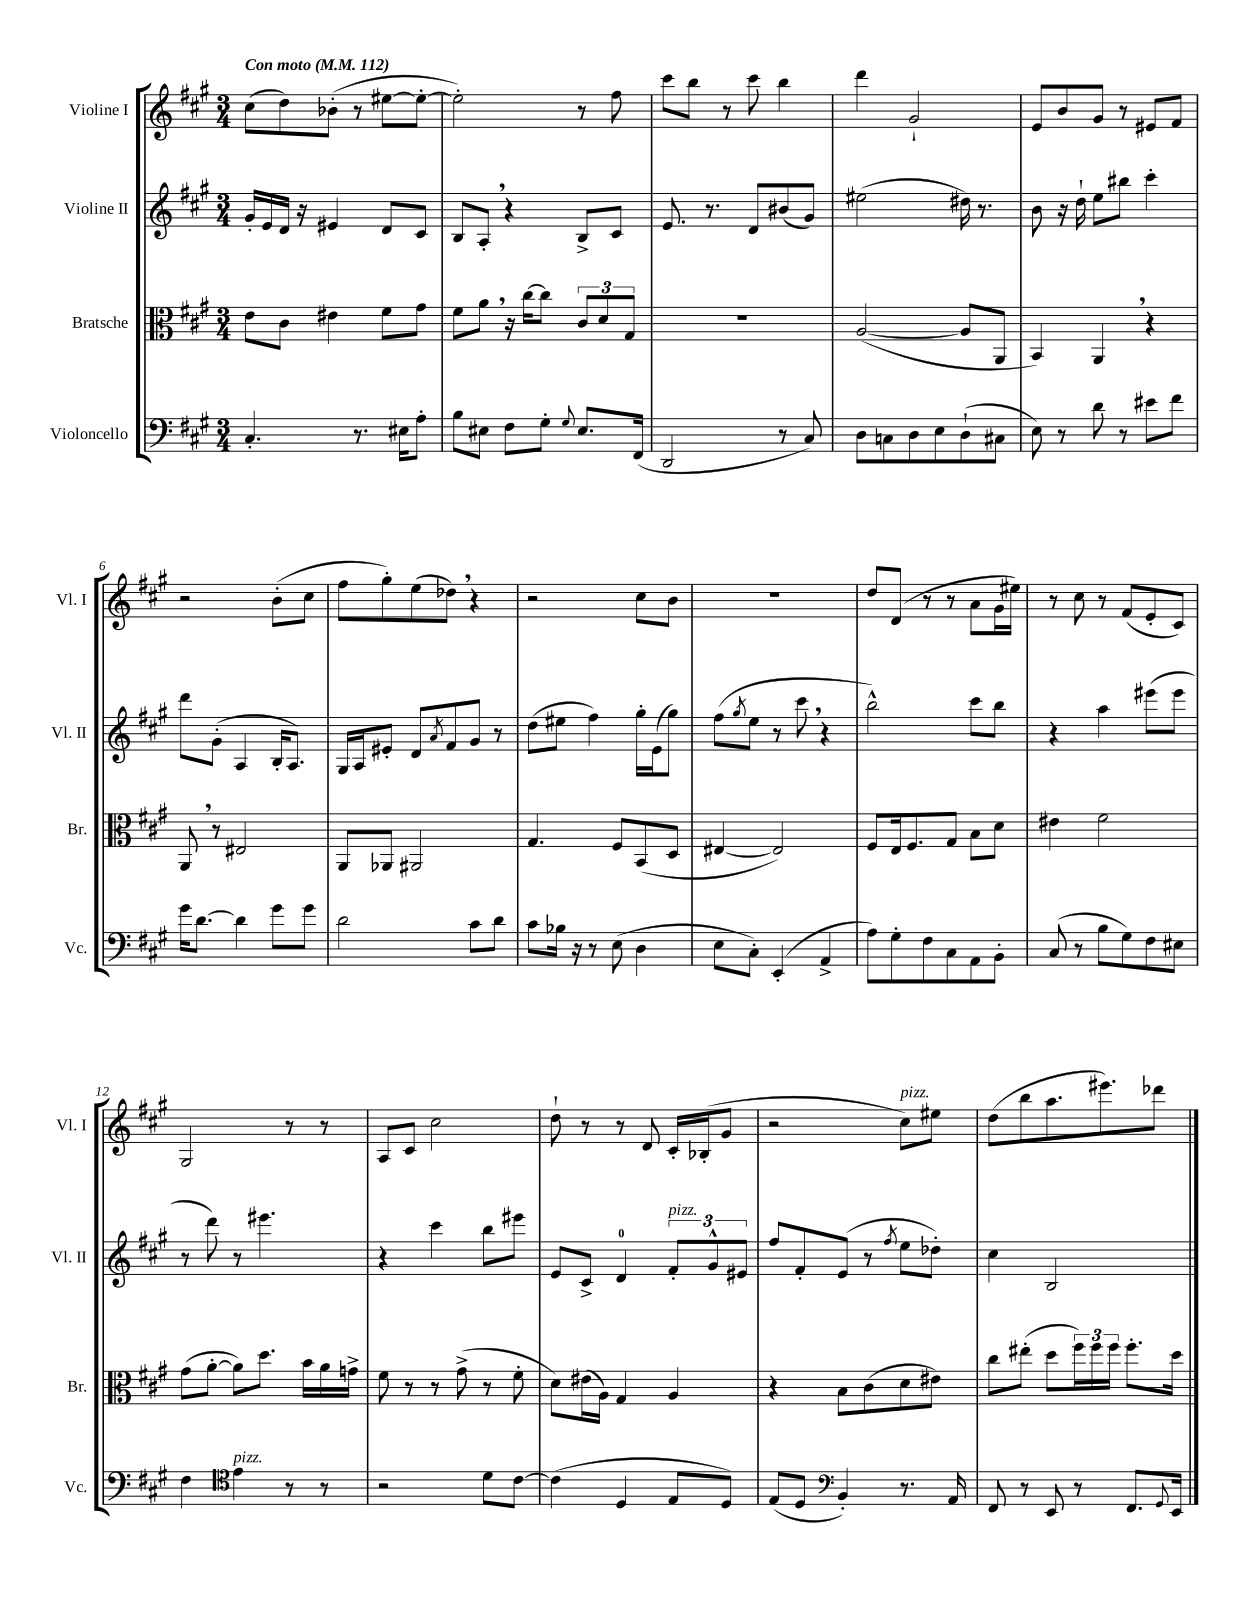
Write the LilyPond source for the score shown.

<<
\new StaffGroup <<
\new Staff = "s0" \with { instrumentName = "Violine I" shortInstrumentName = "Vl. I" } {
    \clef treble \key a \major \numericTimeSignature \time 3/4 \tempo "Con moto" 4 = 112
    cis''8( d''8) bes'8-.( r8 eis''8~ eis''8~-. |
    eis''2-.) r8 fis''8 |
    cis'''8 b''8 r8 cis'''8 b''4 |
    d'''4 gis'2-! |
    e'8 b'8 gis'8 r8 eis'8 fis'8 |
    r2 b'8-.( cis''8 |
    fis''8 gis''8-.) e''8( des''8) \breathe r4 |
    r2 cis''8 b'8 |
    R2. |
    d''8 d'8( r8 r8 a'8 gis'16 eis''16) |
    r8 cis''8 r8 fis'8( e'8-. cis'8) |
    gis2 r8 r8 |
    a8 cis'8 cis''2 |
    d''8-! r8 r8 d'8 cis'16-. bes16-.( gis'8 |
    r2 cis''8^\markup { \italic "pizz." }) eis''8 |
    d''8( b''8 a''8. eis'''8.) des'''8 \bar "|." |
}
\new Staff = "s1" \with { instrumentName = "Violine II" shortInstrumentName = "Vl. II" } {
    \clef treble \key a \major \numericTimeSignature \time 3/4
    gis'16-. e'16 d'16 r16 eis'4 d'8 cis'8 |
    b8 a8-. \breathe r4 b8-> cis'8 |
    e'8. r8. d'8 bis'8( gis'8) |
    eis''2( dis''16) r8. |
    b'8 r16 d''16-! e''8 bis''8 cis'''4-. |
    d'''8 gis'8-.( a4 b16-. a8.) |
    gis16 a16 eis'8-. d'8 \acciaccatura { a'8 } fis'8 gis'8 r8 |
    d''8( eis''8 fis''4) gis''16-. e'16( gis''8) |
    fis''8( \acciaccatura { gis''8 } e''8 r8 cis'''8 \breathe r4 |
    b''2-^) cis'''8 b''8 |
    r4 a''4 eis'''8( eis'''8 |
    r8 d'''8) r8 eis'''4. |
    r4 cis'''4 b''8 eis'''8 |
    e'8 cis'8-> d'4-0 \tuplet 3/2 { fis'8-.^\markup { \italic "pizz." } gis'8-^ eis'8 } |
    fis''8 fis'8-. e'8( r8 \acciaccatura { fis''8 } e''8 des''8-.) |
    cis''4 b2 \bar "|." |
}
\new Staff = "s2" \with { instrumentName = "Bratsche" shortInstrumentName = "Br." } {
    \clef alto \key a \major \numericTimeSignature \time 3/4
    e'8 cis'8 eis'4 fis'8 gis'8 |
    fis'8 a'8 \breathe r16 cis''16~ cis''8 \tuplet 3/2 { cis'8 d'8 gis8 } |
    R2. |
    a2~( a8 a,8 |
    b,4) a,4 \breathe r4 |
    a,8 \breathe r8 eis2 |
    a,8 aes,8 ais,2 |
    gis4. fis8 b,8( d8 |
    eis4~ eis2) |
    fis8 e16 fis8. gis8 b8 d'8 |
    eis'4 fis'2 |
    gis'8( a'8~-. a'8) d''8. b'16 a'16 g'16-> |
    fis'8 r8 r8 gis'8->( r8 fis'8-. |
    d'8) eis'16( a16) gis4 a4 |
    r4 b8 cis'8( d'8 eis'8) |
    cis''8 eis''8-.( d''8 \tuplet 3/2 { fis''16) fis''16 fis''16 } fis''8.-. d''16 \bar "|." |
}
\new Staff = "s3" \with { instrumentName = "Violoncello" shortInstrumentName = "Vc." } {
    \clef bass \key a \major \numericTimeSignature \time 3/4
    cis4.-. r8. eis16 a8-. |
    b8 eis8 fis8 gis8-. \appoggiatura { gis8 } eis8. fis,16( |
    d,2 r8 cis8) |
    d8 c8 d8 e8 d8-!( cis8 |
    e8) r8 d'8 r8 eis'8 fis'8 |
    gis'16 d'8.~ d'4 gis'8 gis'8 |
    d'2 cis'8 d'8 |
    cis'8 bes16 r16 r8 e8( d4 |
    e8 cis8-.) e,4-.( a,4-> |
    a8) gis8-. fis8 cis8 a,8 b,8-. |
    cis8( r8 b8 gis8) fis8 eis8 |
    fis4 \clef tenor e'4^\markup { \italic "pizz." } r8 r8 |
    r2 d'8 cis'8~ |
    cis'4( d4 e8 d8) |
    e8( d8 \clef bass b,4-.) r8. a,16 |
    fis,8 r8 e,8 r8 fis,8. \appoggiatura { gis,8 } e,16 \bar "|." |
}
>>
>>
